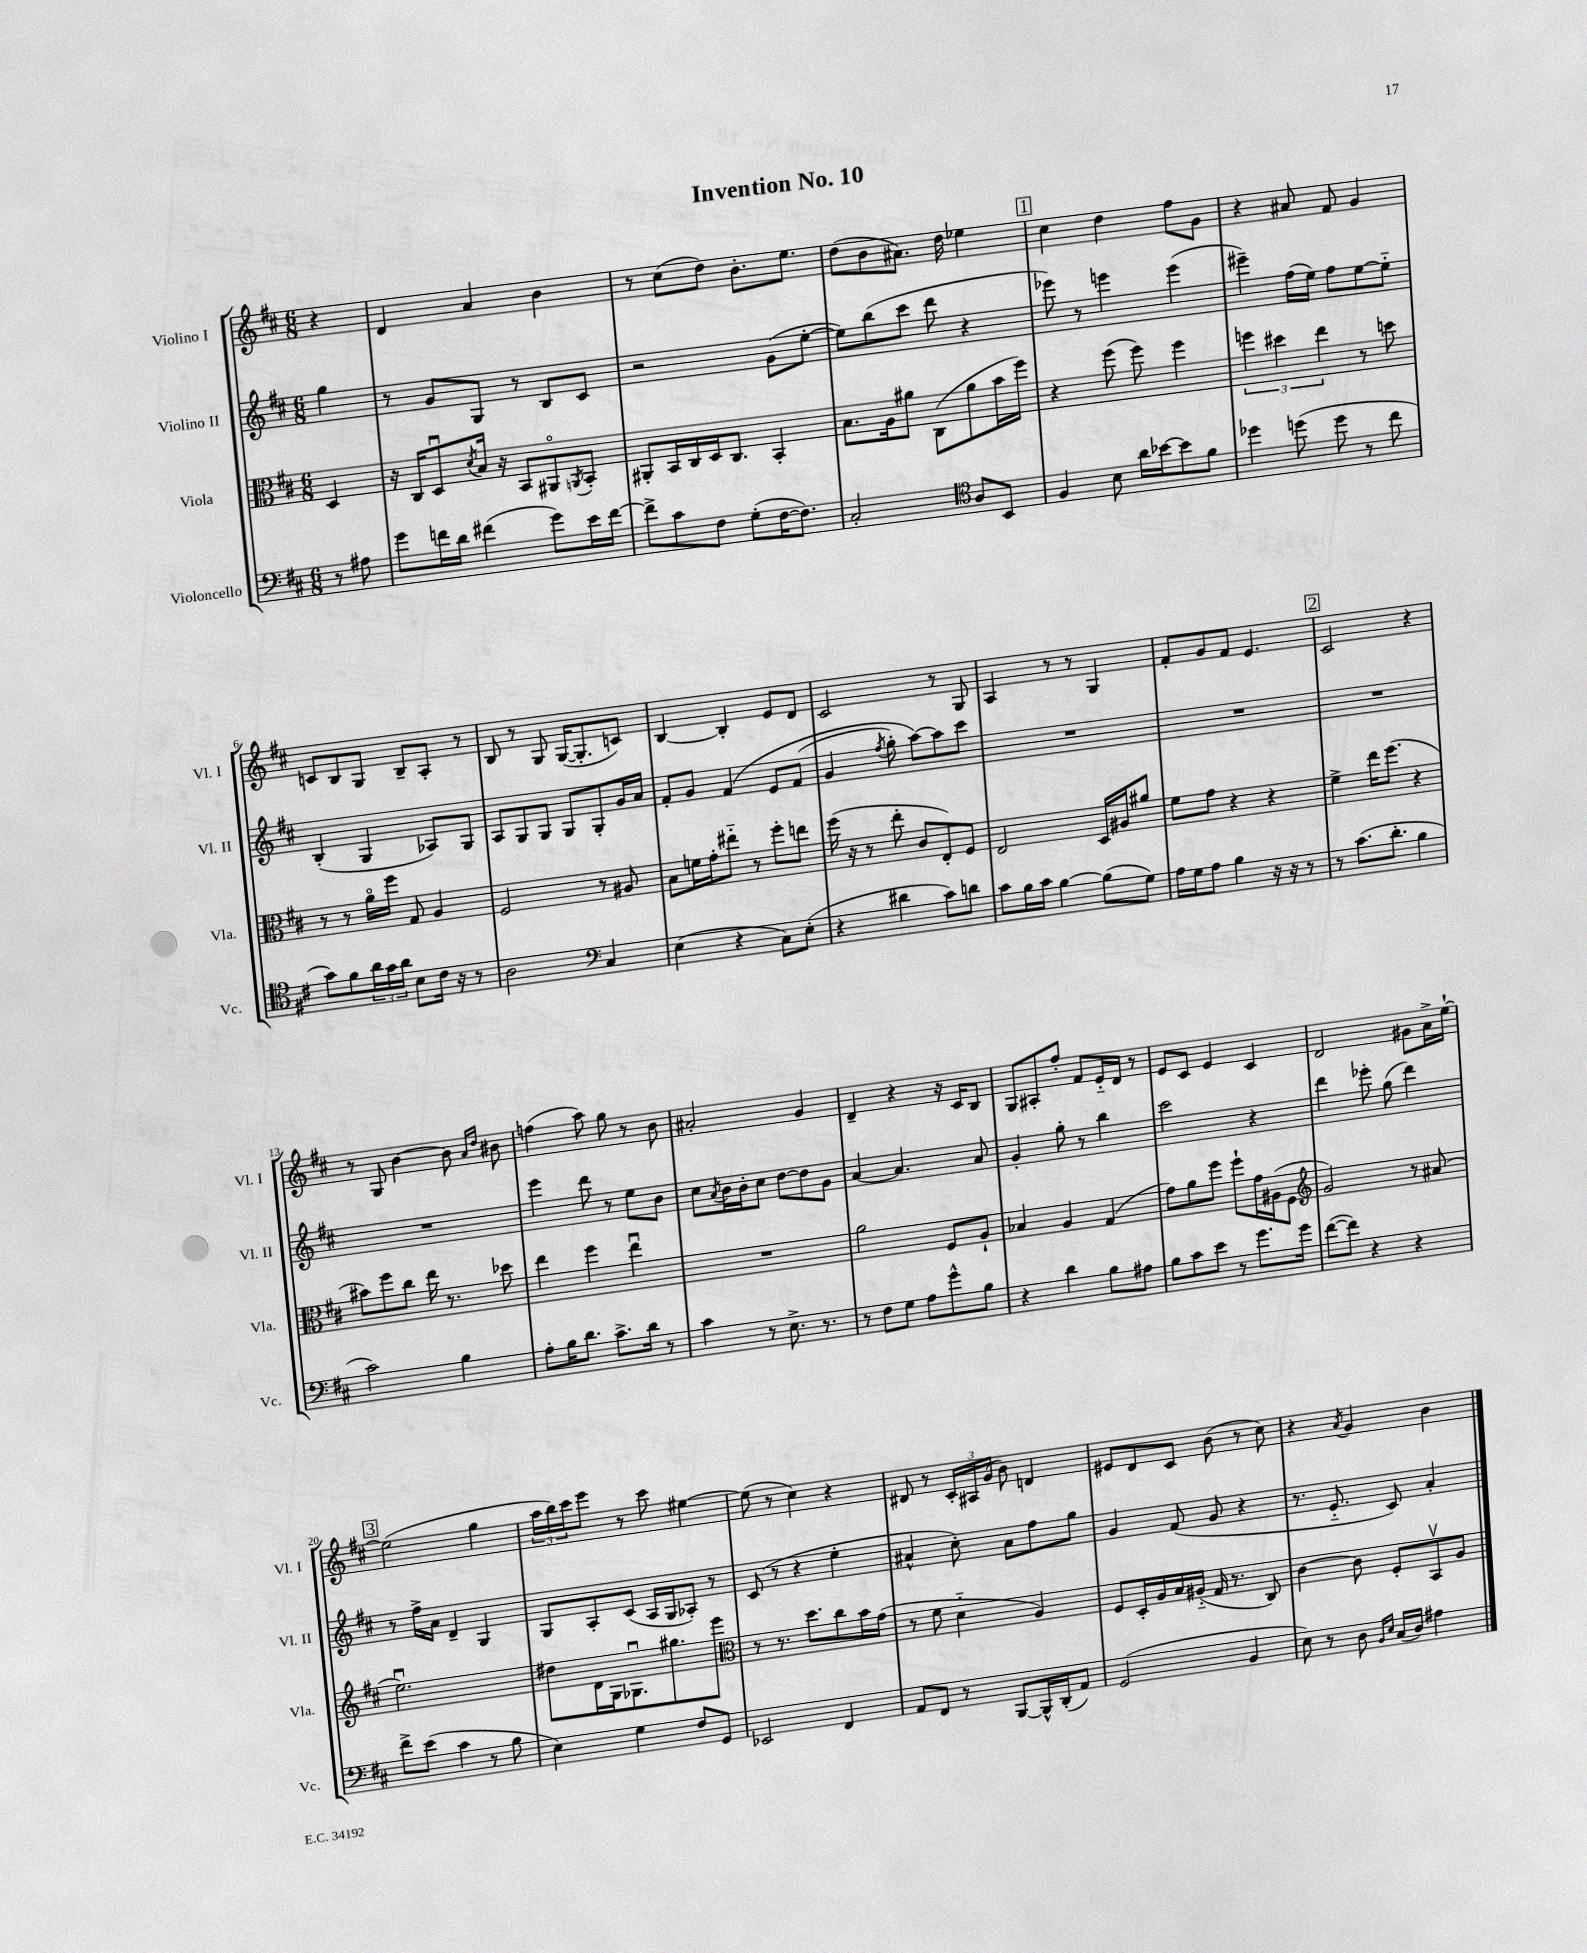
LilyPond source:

\header { title = "Invention No. 10" }
<<
\new StaffGroup <<
\new Staff = "s0" \with { instrumentName = "Violino I" shortInstrumentName = "Vl. I" } {
    \clef treble \key d \major \numericTimeSignature \time 6/8 \partial 4
    r4 |
    d'4 a'4 b'4 |
    r8 cis''8( d''8) b'8.-. e''8. |
    d''8( b'8 ais'8.) d''16 ees''4 |
    \mark \markup { \box "1" } cis''4 d''4 fis''8 g'8 |
    r4 ais'8 fis'8 g'4 |
    c'8 b8 g8 b8-- a8-. r8 |
    b8 r8 g8 g16~( g8.-. c'8) |
    b4~ b4-. e'8 d'8 |
    cis'2 r8 g8 |
    a4 r8 r8 g4 |
    fis'8-. g'8 fis'8 e'4. |
    \mark \markup { \box "2" } cis'2 r4 |
    r8 g8 b'4~ b'8 \grace { a'16 d''16 } bis'8 |
    f''4( a''8) g''8 r8 b'8 |
    ais'2-. g'4 |
    d'4-- r4 r16 cis'16 b8 |
    g8 ais8-. fis''8-. fis'8 e'16-_ d'16 r8 |
    e'8 cis'8 e'4 cis'4 |
    d'2 gis'8 a'16-> e''16~-! |
    \mark \markup { \box "3" } e''2( g''4 |
    \tuplet 3/2 { a''16 b''16) cis'''16 } e'''8 r8 cis'''8 eis''4~ |
    eis''8( r8 cis''4) r4 |
    dis'8 r8 \tuplet 3/2 { cis'16-. ais16 g'16( } b'8) d'4 |
    eis'8 d'8 cis'8 b'8( r8 cis''8) |
    r4 \acciaccatura { a'8 } g'4 b'4 \bar "|." |
}
\new Staff = "s1" \with { instrumentName = "Violino II" shortInstrumentName = "Vl. II" } {
    \clef treble \key d \major \numericTimeSignature \time 6/8 \partial 4
    g''4 |
    r8 g'8 g8 r8 b8 cis'8 |
    r2 g'8( e''8~-. |
    e''8) b''8( cis'''8 d'''8 r4 |
    \mark \markup { \box "1" } ees'''8) r8 e'''4 e'''4( |
    eis'''4--) fis''16( e''16) fis''8 e''8~ e''8-_ |
    b4-.( g4 aes8) g8 |
    a8 g8 g8 g8 g8-. g'16 a'16 |
    fis'8-. g'8 fis'4\( e'8 fis'8( |
    g'4 \acciaccatura { fis''8 } g''8-.) a''8~\) a''8 cis'''8 |
    R2. |
    R2. |
    \mark \markup { \box "2" } R2. |
    R2. |
    e'''4 d'''8 r8 e''8 b'8 |
    cis''8 \acciaccatura { a'8 } b'16 b'16-. cis''8 d''8~ d''8 g'8 |
    a'4~ a'4. a'8 |
    g'4-. g''8-. r8 b''4 |
    cis'''2 r4 |
    d'''4 ees'''8-. g''8( d'''4) |
    \mark \markup { \box "3" } r8 fis''16-> a'16 d'4-- g4 |
    g8 a8-. cis'8( a16 g16 aes8-.) r8 |
    cis'8( r8 r4 e''4-. |
    ais'4-^ cis''8-.) ais'8 fis''8 g''8 |
    g'4 fis'8( g'8 r4 |
    r8. e'8.-_ cis'8) a'4-. \bar "|." |
}
\new Staff = "s2" \with { instrumentName = "Viola" shortInstrumentName = "Vla." } {
    \clef alto \key d \major \numericTimeSignature \time 6/8 \partial 4
    d4 |
    r16 cis16 d8\downbow \acciaccatura { d'8 } b16 r16 b,8 ais,8\flageolet \acciaccatura { a,8 } b,8-. |
    ais,8-. b,16 cis16 d16 cis8. b,4-. |
    b8. a16 ais'8 cis8( ais'8 b'16 fis''16) |
    \mark \markup { \box "1" } r4 fis''8( fis''8) fis''4 |
    \tuplet 3/2 { f''4 dis''4 e''4 } r8 d''8 |
    r8 r8 a'16\flageolet fis''16 g8 a4 |
    fis2 r8 ais8 |
    b8 f'16 g'16-. eis''8-_ r8 fis''8-. e''8 |
    fis''16( r16 r8 e''8-. cis'8 e8-.) fis8 |
    e2 d16 ais16 ais'8 |
    fis'8 g'8 r4 r4 |
    \mark \markup { \box "2" } fis'4-> e''16 fis''8.( r4 |
    bis'8) fis''8 cis''8 e''16 r8. des''8 |
    e''4 fis''4 e''4\downbow |
    R2. |
    a'2 fis8 a8-! |
    bes4 a4 g4( |
    g'8) a'8 fis''8 fis''8-! g'16 ais16( fis8 |
    \clef treble g'2) r8 ais'8( |
    \mark \markup { \box "3" } e''2.\downbow) |
    dis''8 d'16 g16 ges8.\downbow gis''8. e'''8 |
    \clef alto r8 r8. d''8. cis''8 b'16 g'16( |
    r8 fis'8 d'4-_ a4) |
    fis8 d16-. a16 b16 ais16-_( g16 r8. cis8) |
    cis'4~ cis'8 fis8-. b,8\upbow a8 \bar "|." |
}
\new Staff = "s3" \with { instrumentName = "Violoncello" shortInstrumentName = "Vc." } {
    \clef bass \key d \major \numericTimeSignature \time 6/8 \partial 4
    r8 ais8 |
    g'8 f'16 d'16 fis'4( g'8) e'16 fis'16~ |
    fis'8-> cis'8 fis8 g8-.( fis16~ fis8.) |
    cis2-. \clef tenor a8 b,8 |
    \mark \markup { \box "1" } fis4 b8 a'16 bes'16~ bes'8 fis'8 |
    des''4 d''8( d''8 r8 cis''8 |
    g'8) fis'8 \tuplet 3/2 { a'16 g'16 a'16 } b8 cis'16 r16 r8 |
    a2 \clef bass cis4 |
    e4( r4 cis8) e8-.( |
    r4 dis'4 cis'8) d'8 |
    cis'8 b16 cis'16 b4~ b8( g8) |
    a16 g16 a8 b4 r16 r16 r8 |
    \mark \markup { \box "2" } r8 cis'8.( d'8.-. b4 |
    cis'2) b4 |
    a8-. b16 d'8. cis'8.-> d'16 r8 |
    cis'4 r8 e8.-> r8. |
    r8 fis8 g8 a8 g'8-^ b8 |
    r4 d'4 b8 ais8 |
    b8 cis'8 e'8 r8 g'8. g'16 |
    fis'8~( fis'8) r4 r4 |
    \mark \markup { \box "3" } fis'8-> e'8( cis'4 r8 b8 |
    e4) g4 fis8 g,8 |
    ees,2 fis,4 |
    a,8 fis,8 r8 b,,8~ b,,16-^ d,16-.( a,8) |
    g,2( b,4 |
    e8) r8 d8 \grace { b,16 e16 } cis16( d16) ais4 \bar "|." |
}
>>
>>
